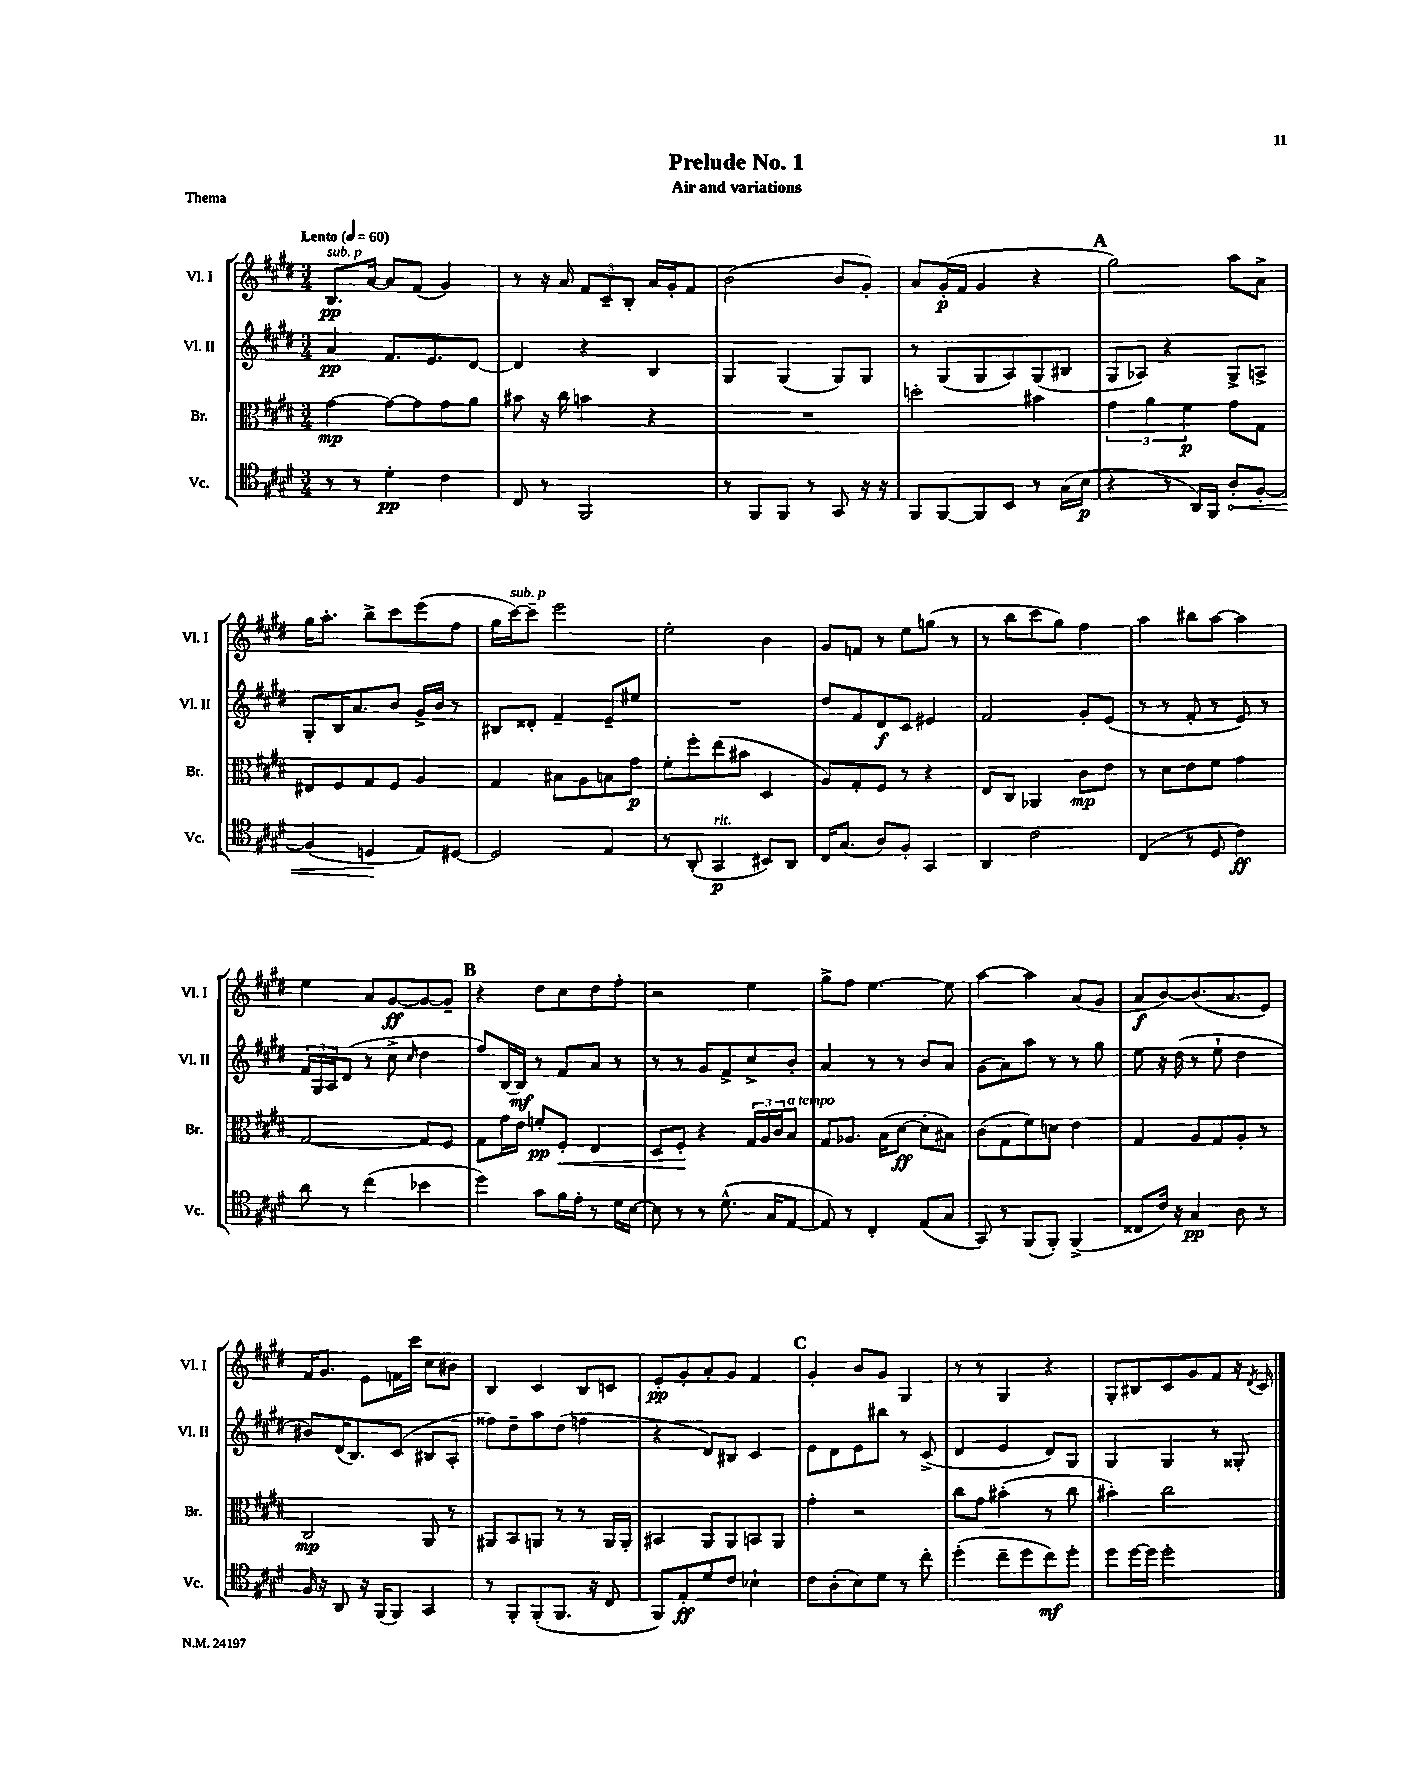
\header { title = "Prelude No. 1" subtitle = "Air and variations" piece = "Thema" }
<<
\new StaffGroup <<
\new Staff = "s0" \with { instrumentName = "Vl. I" shortInstrumentName = "Vl. I" } {
    \clef treble \key e \major \numericTimeSignature \time 3/4 \tempo "Lento" 4 = 60
    b8.\pp^\markup { \italic "sub. p" } a'16~ a'8 fis'8( gis'4) |
    r8 r16 a'16 \tuplet 3/2 { fis'8 cis'8-- b8-. } a'16 gis'16-. fis'8 |
    b'2( b'8 gis'8-.) |
    a'8 gis'16-.\p( fis'16 gis'4 r4 |
    \mark \markup { \bold "A" } gis''2) a''8 a'8-> |
    gis''16 a''8.-. b''8-> cis'''8 e'''8( fis''8 |
    gis''16 cis'''16~^\markup { \italic "sub. p" }) cis'''8-- e'''2 |
    e''2-. b'4 |
    gis'8 f'8 r8 e''8 g''8( r8 |
    r8 b''8 cis'''8 gis''8) fis''4 |
    a''4 bis''8 a''8~ a''4 |
    e''4 a'8 gis'8~\ff gis'8~ gis'8-- |
    \mark \markup { \bold "B" } r4 dis''8 cis''8 dis''8 fis''8-. |
    r2 e''4 |
    gis''8-> fis''8 e''4.~ e''8 |
    a''4~ a''4 a'8( gis'8 |
    a'8\f b'8~) b'8.( a'8. e'8) |
    fis'16 gis'8. e'8 f'16 cis'''16 cis''8 bis'8 |
    b4 cis'4 b8 c'8 |
    e'8-.\pp gis'8-. a'8-. gis'8 fis'4 |
    \mark \markup { \bold "C" } gis'4-. b'8 gis'8 gis4 |
    r8 r8 gis4 r4 |
    gis8-. bis8 cis'8 gis'8 fis'8 r16 \acciaccatura { dis'8 } cis'16 \bar "|." |
}
\new Staff = "s1" \with { instrumentName = "Vl. II" shortInstrumentName = "Vl. II" } {
    \clef treble \key e \major \numericTimeSignature \time 3/4
    a'4\pp fis'8. e'8. dis'8~ |
    dis'4 r4 b4 |
    gis4 gis4( gis8) gis8 |
    r8 gis8( gis8 a8) gis8( bis8 |
    \mark \markup { \bold "A" } gis8 aes8) r4 gis8-> a8-> |
    gis8-. b16 a'8. b'8 gis'16-> b'16 r8 |
    bis8 disis'8-. fis'4-- e'8-- eis''8 |
    R2. |
    dis''8 fis'8 dis'8\f cis'8 eis'4 |
    fis'2 gis'8-. e'8( |
    r8 r8 fis'8-. r8 e'8) r8 |
    \tuplet 3/2 { fis'16 gis16 a16 } dis'8( r8 cis''8-> \grace { cis''16 } dis''4 |
    \mark \markup { \bold "B" } fis''8) b16~ b16\mf r8 fis'8 a'8 r8 |
    r8 r8 gis'8 fis'8-> cis''8-> b'8-. |
    a'4 r8 r8 b'8 a'8 |
    gis'8( a'8) a''8 r8 r8 gis''8 |
    e''8 r16 dis''16( r8 e''8-! dis''4 |
    bis'8) dis'16( b8.) cis'8( bis8 a8-. |
    fisis''8) dis''8-- a''8 dis''8( f''4 |
    r4 dis'8) bis8 cis'4 |
    \mark \markup { \bold "C" } e'8 dis'8 e'8 bis''8 r8 cis'8->( |
    dis'4 e'4 dis'8) gis8 |
    gis4 gis4 r8 gisis8-. \bar "|." |
}
\new Staff = "s2" \with { instrumentName = "Br." shortInstrumentName = "Br." } {
    \clef alto \key e \major \numericTimeSignature \time 3/4
    gis'4~\mp gis'8~ gis'8 gis'8 a'8 |
    bis'8 r16 cis''16 b'4 r4 |
    R2. |
    d''2-. bis'4 |
    \mark \markup { \bold "A" } \tuplet 3/2 { gis'4 a'4 fis'4\p } gis'8 gis8 |
    eis8 fis8 gis8 fis8 a4 |
    gis4 bis8 a8 b8 gis'8\p |
    fis'8-. fis''8-. e''8( bis'8 dis4 |
    a8) gis8-. fis8 r8 r4 |
    e8 cis8 aes,4 cis'8\mp e'8 |
    r8 dis'8 e'8 fis'8 gis'4 |
    gis2~ gis8 fis8 |
    \mark \markup { \bold "B" } gis8 gis'16 e'16 f'8-.\pp fis8-.\< e4 |
    dis8 fis8-.\! r4 \tuplet 3/2 { gis16 a16 cis'16 } b8^\markup { \italic "a tempo" } |
    gis8 aes8. b16( dis'8~\ff dis'8-. bis8) |
    cis'8( gis8 fis'8) d'8 e'4 |
    gis4 a8 gis8 a8-. r8 |
    cis2\mp a,8 r8 |
    ais,8 b,8 a,8 r8 r8 a,16 a,16-. |
    bis,4 a,8 a,8 b,8 a,8 |
    \mark \markup { \bold "C" } gis'4-. r2 |
    cis''8 gis'8 bis'4-.( r8 cis''8 |
    bis'4-.) cis''2 \bar "|." |
}
\new Staff = "s3" \with { instrumentName = "Vc." shortInstrumentName = "Vc." } {
    \clef tenor \key e \major \numericTimeSignature \time 3/4
    r8 r8 dis'4-.\pp cis'4 |
    cis8 r8 fis,2 |
    r8 fis,8 fis,8 r8 gis,8 r16 r16 |
    fis,8 fis,8~ fis,8 b,8 r8 gis16( b16\p |
    \mark \markup { \bold "A" } r4 r8 a,16) fis,16 \once \override Hairpin.circled-tip = ##t a8-.\< fis8~-. |
    fis4( d4\! e8) dis8~ |
    dis2 e4 |
    r8 a,8-.( gis,4\p^\markup { \italic "rit." } bis,8) a,8 |
    cis16 gis8.( a8) fis8-. gis,4 |
    a,4 cis'2 |
    cis4( r8 dis8 cis'4\ff) |
    a'8 r8 cis''4( bes'4 |
    \mark \markup { \bold "B" } dis''4) gis'8 fis'16 e'16-. r8 dis'16 b16~ |
    b8 r8 r8 dis'8.-^( gis16 e8~ |
    e8) r8 cis4-. e8( gis8 |
    gis,8) r8 fis,8( fis,8-.) fis,4->( |
    cisis8 cis'16) r16 gis4\pp a8 r8 |
    fis16 r16 a,8 r16 fis,16( fis,8) gis,4 |
    r8 fis,8-. fis,8-.( fis,8. r16 cis8 |
    fis,8) e8-.\ff dis'8 cis'8 bes4-! |
    \mark \markup { \bold "C" } cis'8 a8-.( b8) dis'8 r8 cis''8-. |
    dis''4-.( cis''8-- dis''8 cis''8\mf) dis''8-. |
    dis''8 dis''16~ dis''16 dis''2-. \bar "|." |
}
>>
>>
\layout { \context { \Score \remove "Bar_number_engraver" } }
